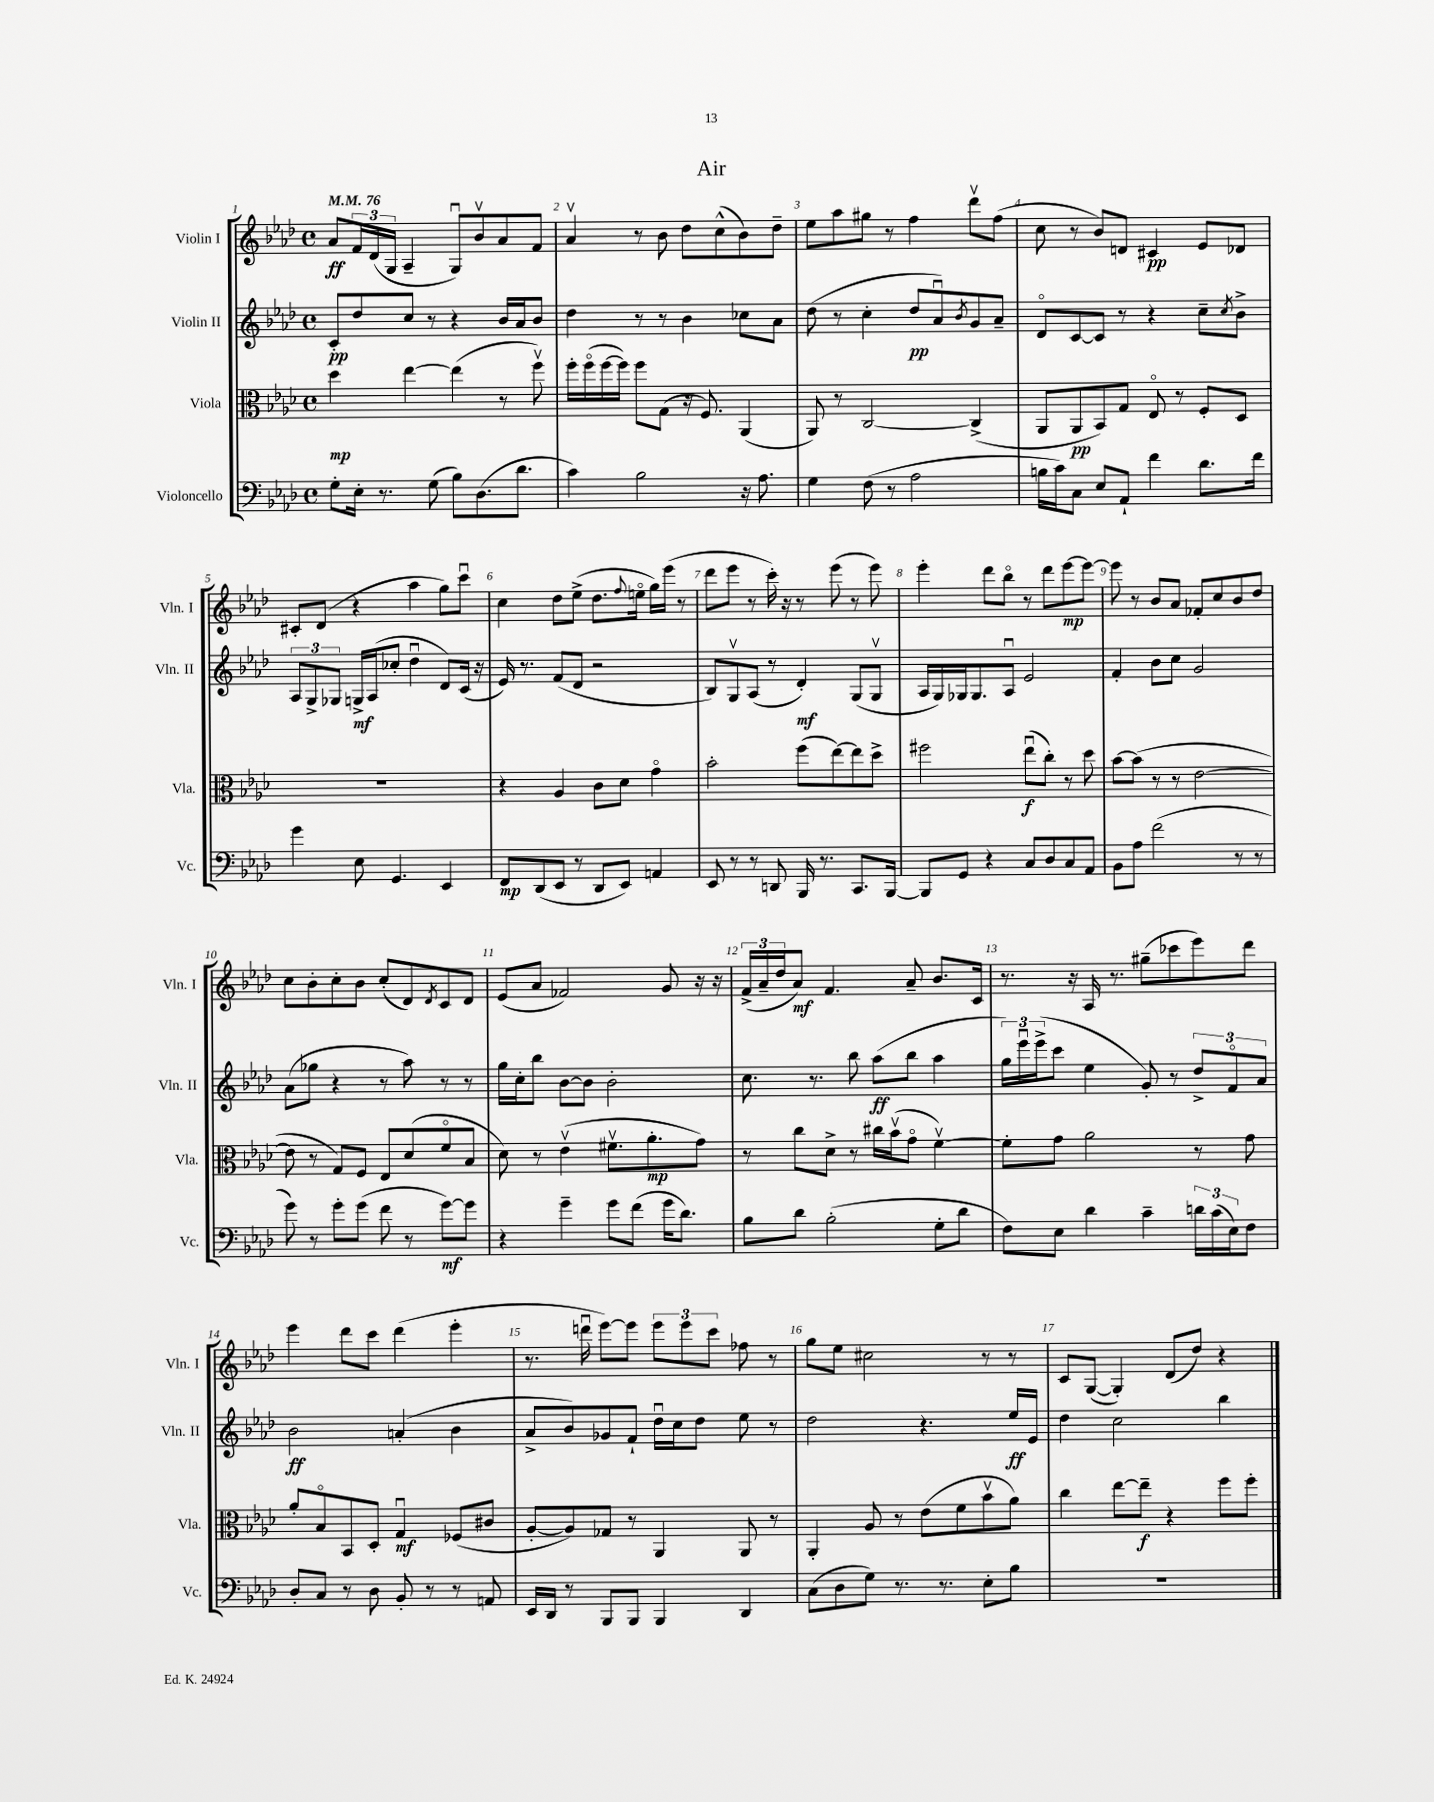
\header { title = "Air" }
<<
\new StaffGroup <<
\new Staff = "s0" \with { instrumentName = "Violin I" shortInstrumentName = "Vln. I" } {
    \clef treble \key aes \major \defaultTimeSignature \time 4/4 \tempo 4 = 76
    aes'8\ff \tuplet 3/2 { f'16 des'16( g16 } aes4-- g8\downbow) bes'8\upbow aes'8 f'8 |
    aes'4\upbow r8 bes'8 des''8 c''8-^( bes'8) des''8-- |
    ees''8 aes''8 gis''8 r8 f''4 des'''8\upbow f''8( |
    c''8 r8 bes'8) d'8 cis'4\pp ees'8 des'8 |
    cis'8-. des'8( r4 aes''4 g''8) c'''8\downbow |
    c''4 des''8 ees''8->( des''8. \appoggiatura { f''8 } e''16\flageolet g''16) ees'''16( r8 |
    des'''8 ees'''8 r8 c'''16-.) r16 r8 ees'''8( r8 ees'''8) |
    ees'''4-. des'''8 bes''8\flageolet r8 des'''8 ees'''8~\mp ees'''8~ |
    ees'''8 r8 bes'8 aes'8 fes'8-. c''8 bes'8 des''8 |
    c''8 bes'8-. c''8-. bes'8 c''8-.( des'8) \acciaccatura { des'8 } c'8 des'8 |
    ees'8( aes'8 fes'2) g'8 r16 r16 |
    \tuplet 3/2 { f'16->( aes'16-- des''16 } aes'8\mf) f'4. aes'8-- bes'8. c'16 |
    r8. r16 aes16 r8. gis''8--( ces'''8 ees'''8) des'''8 |
    ees'''4 des'''8 c'''8 des'''4( ees'''4-. |
    r8. d'''16\downbow ees'''8~) ees'''8 \tuplet 3/2 { ees'''8 ees'''8 c'''8 } fes''8 r8 |
    g''8 ees''8 cis''2 r8 r8 |
    c'8 g8~( g4-.) des'8( des''8) r4 \bar "|." |
}
\new Staff = "s1" \with { instrumentName = "Violin II" shortInstrumentName = "Vln. II" } {
    \clef treble \key aes \major \defaultTimeSignature \time 4/4
    c'8-.\pp des''8 c''8 r8 r4 bes'16 aes'16 bes'8 |
    des''4 r8 r8 bes'4 ces''8 aes'8 |
    des''8( r8 c''4-. des''8\pp aes'8\downbow) \acciaccatura { bes'8 } g'8 aes'8-- |
    des'8\flageolet c'8~ c'8 r8 r4 c''8-- \acciaccatura { c''8 } bes'8-> |
    \tuplet 3/2 { aes8 g8-> ges8 } g16->\mf aes16( ces''8-. des''4\downbow des'8) c'16( r16 |
    ees'16) r8. f'8( des'8 r2 |
    bes8) g8\upbow aes8( r8 des'4-.\mf) g8( g8\upbow |
    aes16 g16) ges16 ges8. aes8\downbow ees'2 |
    f'4-. bes'8 c''8 g'2 |
    aes'8( ges''8 r4 r8 aes''8) r8 r8 |
    g''16 c''16-. bes''8 bes'8~ bes'8 bes'2-. |
    c''8. r8. bes''8 aes''8\ff( bes''8 aes''4 |
    \tuplet 3/2 { g''16) ees'''16\downbow ees'''16->( } c'''8 ees''4 g'8-.) r8 \tuplet 3/2 { des''8-> f'8\flageolet aes'8 } |
    bes'2\ff a'4-.( bes'4 |
    aes'8-> bes'8) ges'8 f'8-! des''16\downbow c''16 des''8 ees''8 r8 |
    des''2 r4. ees''16\ff ees'16 |
    des''4 c''2 bes''4 \bar "|." |
}
\new Staff = "s2" \with { instrumentName = "Viola" shortInstrumentName = "Vla." } {
    \clef alto \key aes \major \defaultTimeSignature \time 4/4
    des''4\mp ees''4~ ees''4( r8 f''8\upbow) |
    f''16-. f''16\flageolet( f''16~ f''16) f''8 g8( r16 f8.) aes,4( |
    aes,8) r8 c2~ c4->( |
    aes,8 aes,8\pp bes,8) g8 ees8\flageolet r8 f8-. des8 |
    R1 |
    r4 aes4 c'8 des'8 g'4\flageolet |
    bes'2-. f''8( ees''8~) ees''8 des''8-> |
    fis''2 ees''8\downbow\f( c''8-.) r8 des''8 |
    bes'8~ bes'8( r8 r8 ees'2~ |
    ees'8 r8 g8) f8 ees8 des'8( f'8\flageolet bes8 |
    des'8) r8 ees'4\upbow( fis'8.\upbow aes'8.-.\mp g'8) |
    r8 c''8 des'8-> r8 cis''16 bes'16\upbow( g'8\flageolet f'4~\upbow) |
    f'8-. g'8 aes'2 r8 g'8 |
    aes'8-. bes8\flageolet bes,8 des8-. g4\downbow\mf fes8( cis'8 |
    aes8~-. aes8) ges8 r8 aes,4 aes,8 r8 |
    aes,4-. aes8 r8 ees'8( f'8 bes'8\upbow aes'8) |
    c''4 ees''8~ ees''8--\f r4 f''8 f''8-. \bar "|." |
}
\new Staff = "s3" \with { instrumentName = "Violoncello" shortInstrumentName = "Vc." } {
    \clef bass \key aes \major \defaultTimeSignature \time 4/4
    g8-. ees16-. r8. g8( bes8) des8.( des'8. |
    c'4) bes2 r16 aes8. |
    g4 f8( r8 aes2 |
    b16 c'16) c8 ees8 aes,8-! f'4 des'8. f'16 |
    g'4 ees8 g,4. ees,4 |
    f,8\mp des,8( ees,8 r8 des,8 ees,8) a,4 |
    ees,8 r8 r8 d,8 bes,,16 r8. c,8. bes,,16~ |
    bes,,8 g,8 r4 c8 des8 c8 aes,8 |
    bes,8 aes8 f'2( r8 r8 |
    g'8) r8 g'8-. g'8( f'8 r8 g'8~\mf) g'8 |
    r4 g'4-- g'8 f'8( g'16 des'8.) |
    bes8 des'8 bes2-.( g8-. des'8 |
    f8) ees8 des'4 c'4-- \tuplet 3/2 { d'16 c'16( ees16) } f8 |
    des8-. c8 r8 des8 bes,8-. r8 r8 a,8 |
    ees,16 des,16 r8 bes,,8 bes,,8 bes,,4 des,4 |
    c8( des8 g8) r8. r8. ees8-. bes8 |
    R1 \bar "|." |
}
>>
>>
\layout { \context { \Score \override BarNumber.break-visibility = ##(#f #t #t) barNumberVisibility = #all-bar-numbers-visible } }
